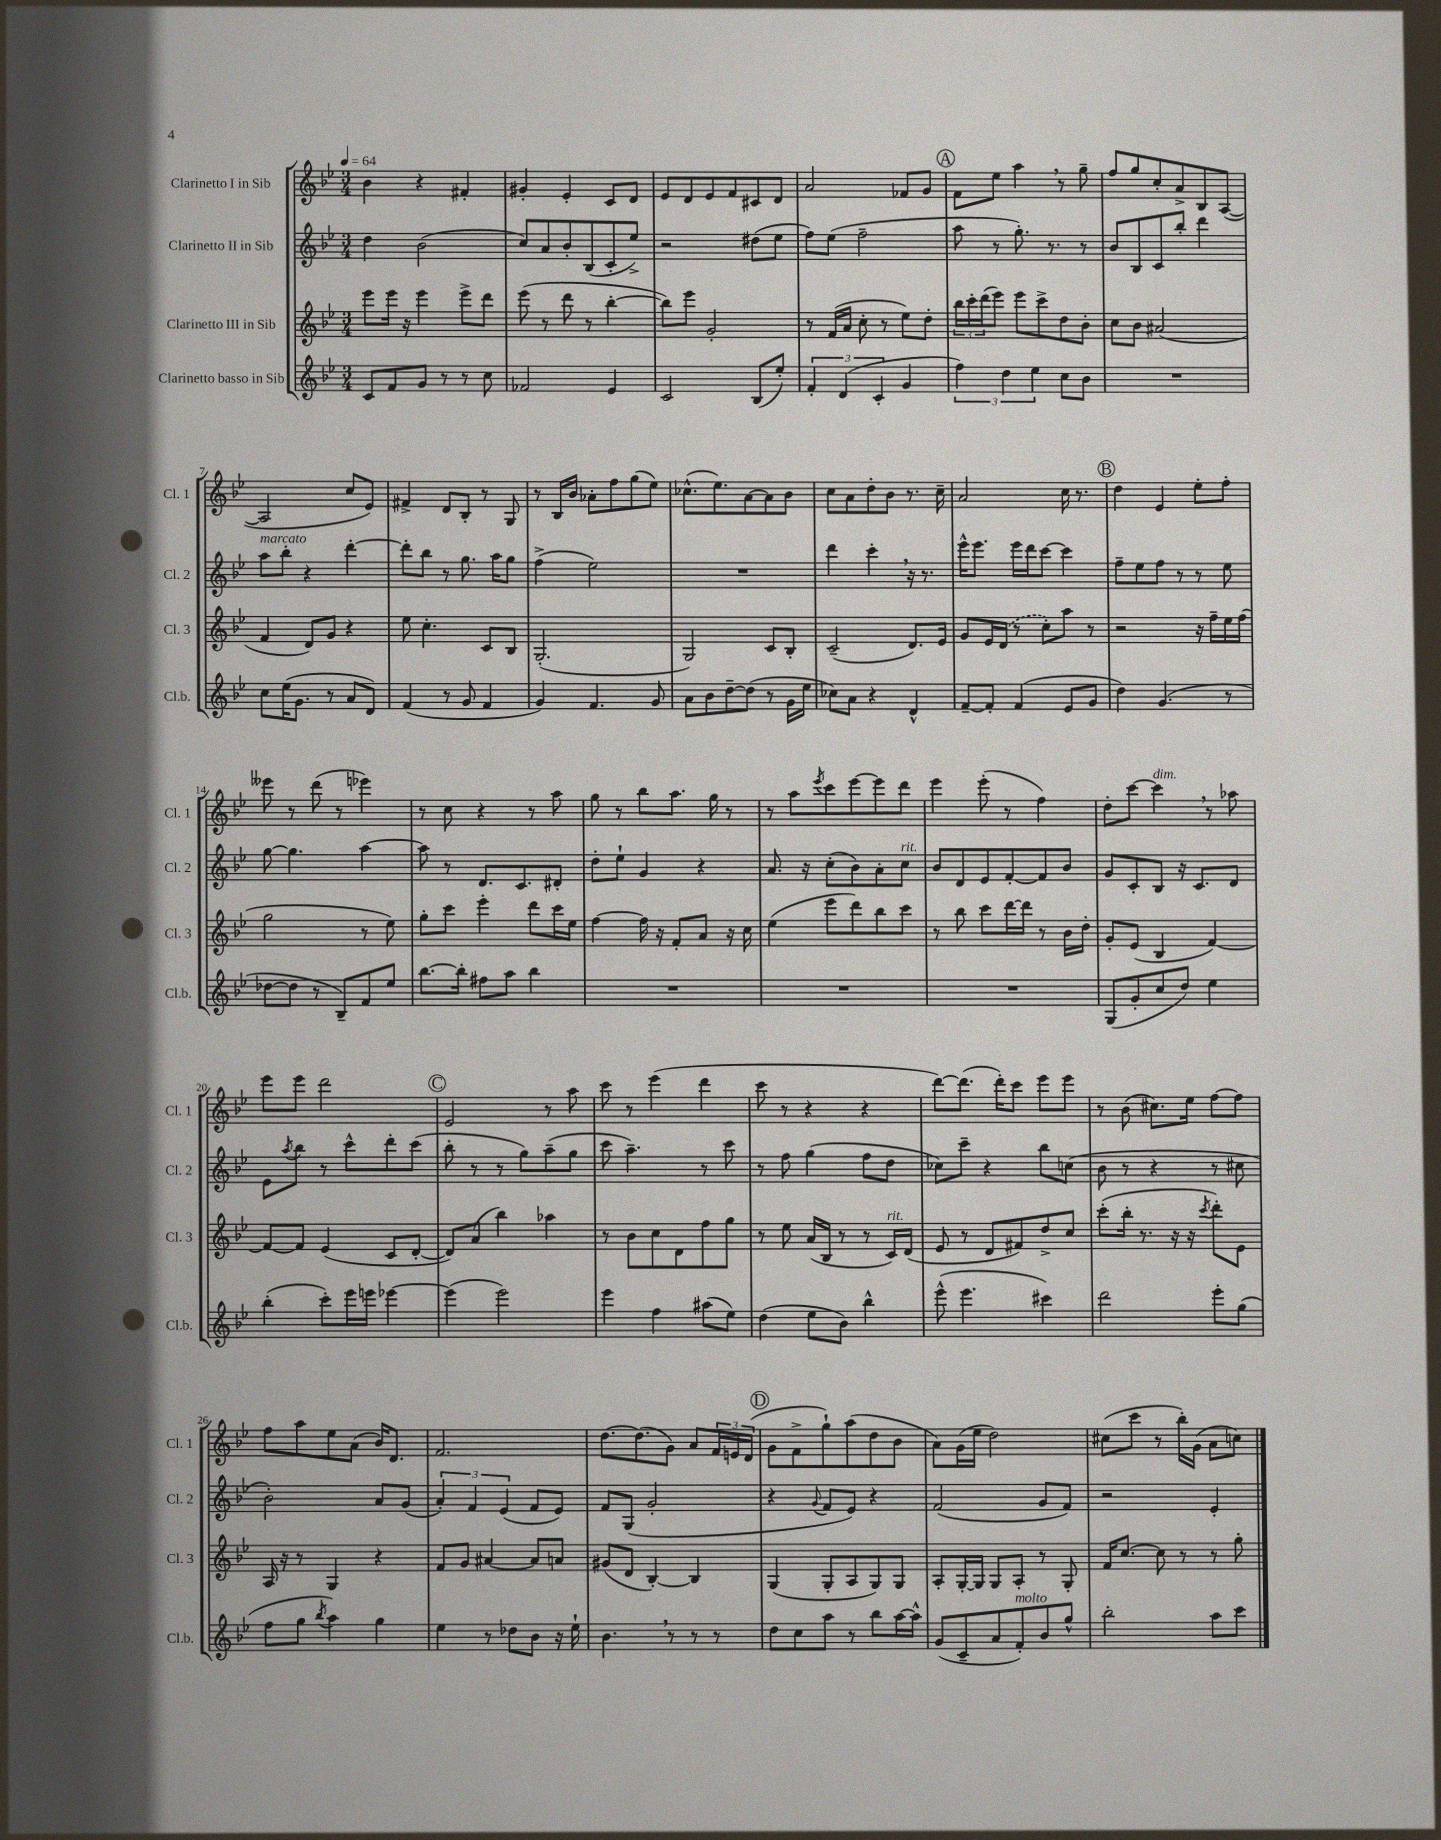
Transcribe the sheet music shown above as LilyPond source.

<<
\new StaffGroup <<
\new Staff = "s0" \with { instrumentName = "Clarinetto I in Sib" shortInstrumentName = "Cl. 1" } {
    \clef treble \key bes \major \numericTimeSignature \time 3/4 \tempo 4 = 64
    bes'4 r4 fis'4-. |
    gis'4-. ees'4-. c'8 d'8 |
    ees'8 d'8 ees'8 f'8 cis'8 d'8 |
    a'2 fes'8 g'8 |
    \mark \markup { \circle "A" } f'8 ees''8 a''4 \breathe r8 g''8-- |
    f''8 g''8 c''8-. a'8-> bes8 a8~( |
    a2 c''8 ees'8) |
    fis'4-> d'8 bes8-. r8 g8 |
    r8 bes16 bes'16 aes'8-. f''8 g''8( ees''8) |
    ces''8.-^( ees''8.) a'8~ a'8 bes'8 |
    c''8 a'8 d''8-. bes'8 r8. c''16-- |
    a'2 c''16 r8. |
    \mark \markup { \circle "B" } d''4 ees'4 ees''8-. f''8-. |
    eeses'''8 r8 d'''8( r8 ees'''4) |
    r8 c''8 r4 r8 a''8 |
    g''8 r8 bes''8 a''8. g''16 r8 |
    r8 a''8 \acciaccatura { ees'''8 } c'''8 ees'''8~ ees'''8 d'''8 |
    ees'''4 ees'''8-.( r8 f''4) |
    d''8-. c'''8~ c'''4^\markup { \italic "dim." } \breathe r8 aes''8 |
    ees'''8 ees'''8 d'''2 |
    \mark \markup { \circle "C" } ees'2 r8 a''8 |
    c'''8 r8 ees'''4( d'''4 |
    c'''8 r8 r4 r4 |
    d'''8~) d'''8.( d'''16-.) c'''8 ees'''8 ees'''8 |
    r8 bes'8( cis''8.) ees''16 f''8~ f''8 |
    f''8 a''8 ees''8 a'8( bes'16) d'8. |
    f'2. |
    d''8.~ d''8.( g'8) a'8 \tuplet 3/2 { f'16 e'16 d'16( } |
    \mark \markup { \circle "D" } g'8 f'8-> g''8-!) a''8( d''8 bes'8 |
    a'8) g'16( ees''16 d''2) |
    cis''8( c'''8 r8 bes''16-.) g'16( a'8 c''8) \bar "|." |
}
\new Staff = "s1" \with { instrumentName = "Clarinetto II in Sib" shortInstrumentName = "Cl. 2" } {
    \clef treble \key bes \major \numericTimeSignature \time 3/4
    d''4 bes'2( |
    c''8) a'8 bes'8-. bes8( c'8-. ees''8->) |
    r2 dis''8( ees''8 |
    f''8) ees''8( f''2-- |
    \mark \markup { \circle "A" } a''8 r8 g''8.-.) r8. r8 |
    bes'8 bes8 c'8 bes''8-. d'''4 |
    a''8^\markup { \italic "marcato" } bes''8-. r4 d'''4~-. |
    d'''8-. bes''8 r8 g''8. a''16 g''8 |
    f''4->( ees''2) |
    R2. |
    d'''4 c'''4-. \breathe r16 r8. |
    ees'''16-^ ees'''8. ees'''16 d'''16 c'''8~ c'''4 |
    \mark \markup { \circle "B" } f''8-- ees''8 f''8 r8 r8 ees''8 |
    g''8~ g''4. a''4~ |
    a''8 r8 d'8. c'8. dis'8-. |
    d''8-. ees''8-! g'4 r4 |
    a'8. r16 c''8-.( bes'8) a'8-. c''8^\markup { \italic "rit." } |
    bes'8 d'8 ees'8 f'8~-. f'8 bes'8 |
    g'8 c'8-. bes8 r16 c'8. d'8 |
    ees'8 \acciaccatura { a''8 } bes''8 r8 c'''8-^ d'''8-. c'''8( |
    \mark \markup { \circle "C" } bes''8-. r8 r8 g''8) a''8--( g''8 |
    c'''8 a''4.--) r8 c'''8 |
    r8 f''8 g''4( f''8 d''8 |
    ces''8) c'''8-- r4 bes''8 c''8( |
    bes'8 r8 r4 r8 cis''8 |
    bes'2-.) a'8 g'8( |
    \tuplet 3/2 { a'4-.) f'4 ees'4( } f'8 ees'8) |
    f'8 g8( g'2-. |
    \mark \markup { \circle "D" } r4 \appoggiatura { g'8 } f'8 ees'8) r4 |
    f'2( g'8 f'8) |
    r2 ees'4-. \bar "|." |
}
\new Staff = "s2" \with { instrumentName = "Clarinetto III in Sib" shortInstrumentName = "Cl. 3" } {
    \clef treble \key bes \major \numericTimeSignature \time 3/4
    ees'''8 ees'''16 r16 ees'''4 ees'''8-> d'''8 |
    ees'''8( r8 d'''8 r8 bes''4~-. |
    bes''8) ees'''8 g'2-. |
    r8 f'16( a'16 c''8-. r8 ees''8) d''8-. |
    \mark \markup { \circle "A" } \tuplet 3/2 { bes''16 c'''16-. d'''16( } ees'''8) ees'''8 c'''8-> d''8 bes'8-. |
    c''8 bes'8 ais'2( |
    f'4 d'8) g'8 r4 |
    ees''8 c''4.-. c'8 bes8 |
    g2.-.( |
    g2) c'8 bes8-. |
    c'2--( d'8.) ees'16 |
    g'8 ees'16 \once \slurDashed d'16( r8 c''8-.) a''8 r8 |
    \mark \markup { \circle "B" } r2 r16 f''16-- ees''16 f''16( |
    g''2 r8 ees''8) |
    g''8-. c'''8 ees'''4-. d'''8 c'''16 ees''16 |
    f''4~ f''16 r16 f'8-. a'8 r16 c''16 |
    ees''4( ees'''8 d'''8) bes''8 c'''8 |
    r8 bes''8 c'''8 d'''16~ d'''16 r8 bes'16 d''16-. |
    g'8-. ees'8( bes4 f'4~) |
    f'8~ f'8 ees'4( c'8 d'8~-. |
    \mark \markup { \circle "C" } d'8) a'8( bes''4) aes''4 |
    r8 bes'8 c''8 d'8 f''8 g''8 |
    r8 ees''8 a'16( bes16 r8 r8 c'16^\markup { \italic "rit." }) d'16( |
    ees'8 r8 d'8 fis'8) d''8-> c''8 |
    c'''8-.( bes''16-. r8. r16 r16 \acciaccatura { c'''8 } d'''8-.) ees'8 |
    a16 r16 r8 g4 r4 |
    f'8 g'8 ais'4~ ais'8 a'8 |
    gis'8( d'8 bes4~-.) bes4 |
    \mark \markup { \circle "D" } g4( g8-. a8 g8) g8 |
    a8-. g16~-. g16 g8 a8-. r8 g8-. |
    f'16 c''8.~ c''8 r8 r8 g''8-. \bar "|." |
}
\new Staff = "s3" \with { instrumentName = "Clarinetto basso in Sib" shortInstrumentName = "Cl.b." } {
    \clef treble \key bes \major \numericTimeSignature \time 3/4
    c'8 f'8 g'8 r8 r8 c''8 |
    fes'2 ees'4 |
    c'2 bes8( ees''8-.) |
    \tuplet 3/2 { f'4-. d'4( c'4-. } g'4 |
    \mark \markup { \circle "A" } \tuplet 3/2 { f''4) d''4 ees''4 } c''8 bes'8 |
    R2. |
    c''8 ees''16( g'8. r8 a'8 d'8) |
    f'4( r8 g'8 f'4 |
    g'4) f'4. g'8 |
    a'8 bes'8 d''8~-- d''8( r8 g'16 ees''16 |
    ces''8) a'8 r4 d'4-^ |
    f'8~-- f'8-. f'4( ees'8 g'8 |
    \mark \markup { \circle "B" } d''4) g'4.( r8 |
    des''8~ des''8 r8 bes8--) f'8 ees''8 |
    bes''8.~ bes''16-. fis''8 a''8 bes''4 |
    R2. |
    R2. |
    R2. |
    g8( g'8-. c''8 d''8) ees''4 |
    bes''4-.( c'''8-.) ees'''16 e'''16 ees'''4~ |
    \mark \markup { \circle "C" } ees'''4( ees'''2) |
    ees'''4 f''4 ais''8( ees''8) |
    d''4( ees''8 bes'8) bes''4-^ |
    ees'''8-^( ees'''4. cis'''4) |
    d'''2 ees'''8-. g''8( |
    f''8 g''8 \acciaccatura { bes''8 } a''4) g''4 |
    ees''4 r8 des''8 bes'8 r16 ees''16-! |
    bes'4. \breathe r8 r8 r8 |
    \mark \markup { \circle "D" } d''8 c''8 a''8 r8 bes''8 a''16~ a''16-^ |
    g'8( c'8-- a'8 f'8-.^\markup { \italic "molto" }) bes'8 g''8-^ |
    bes''2-. a''8 c'''8 \bar "|." |
}
>>
>>
